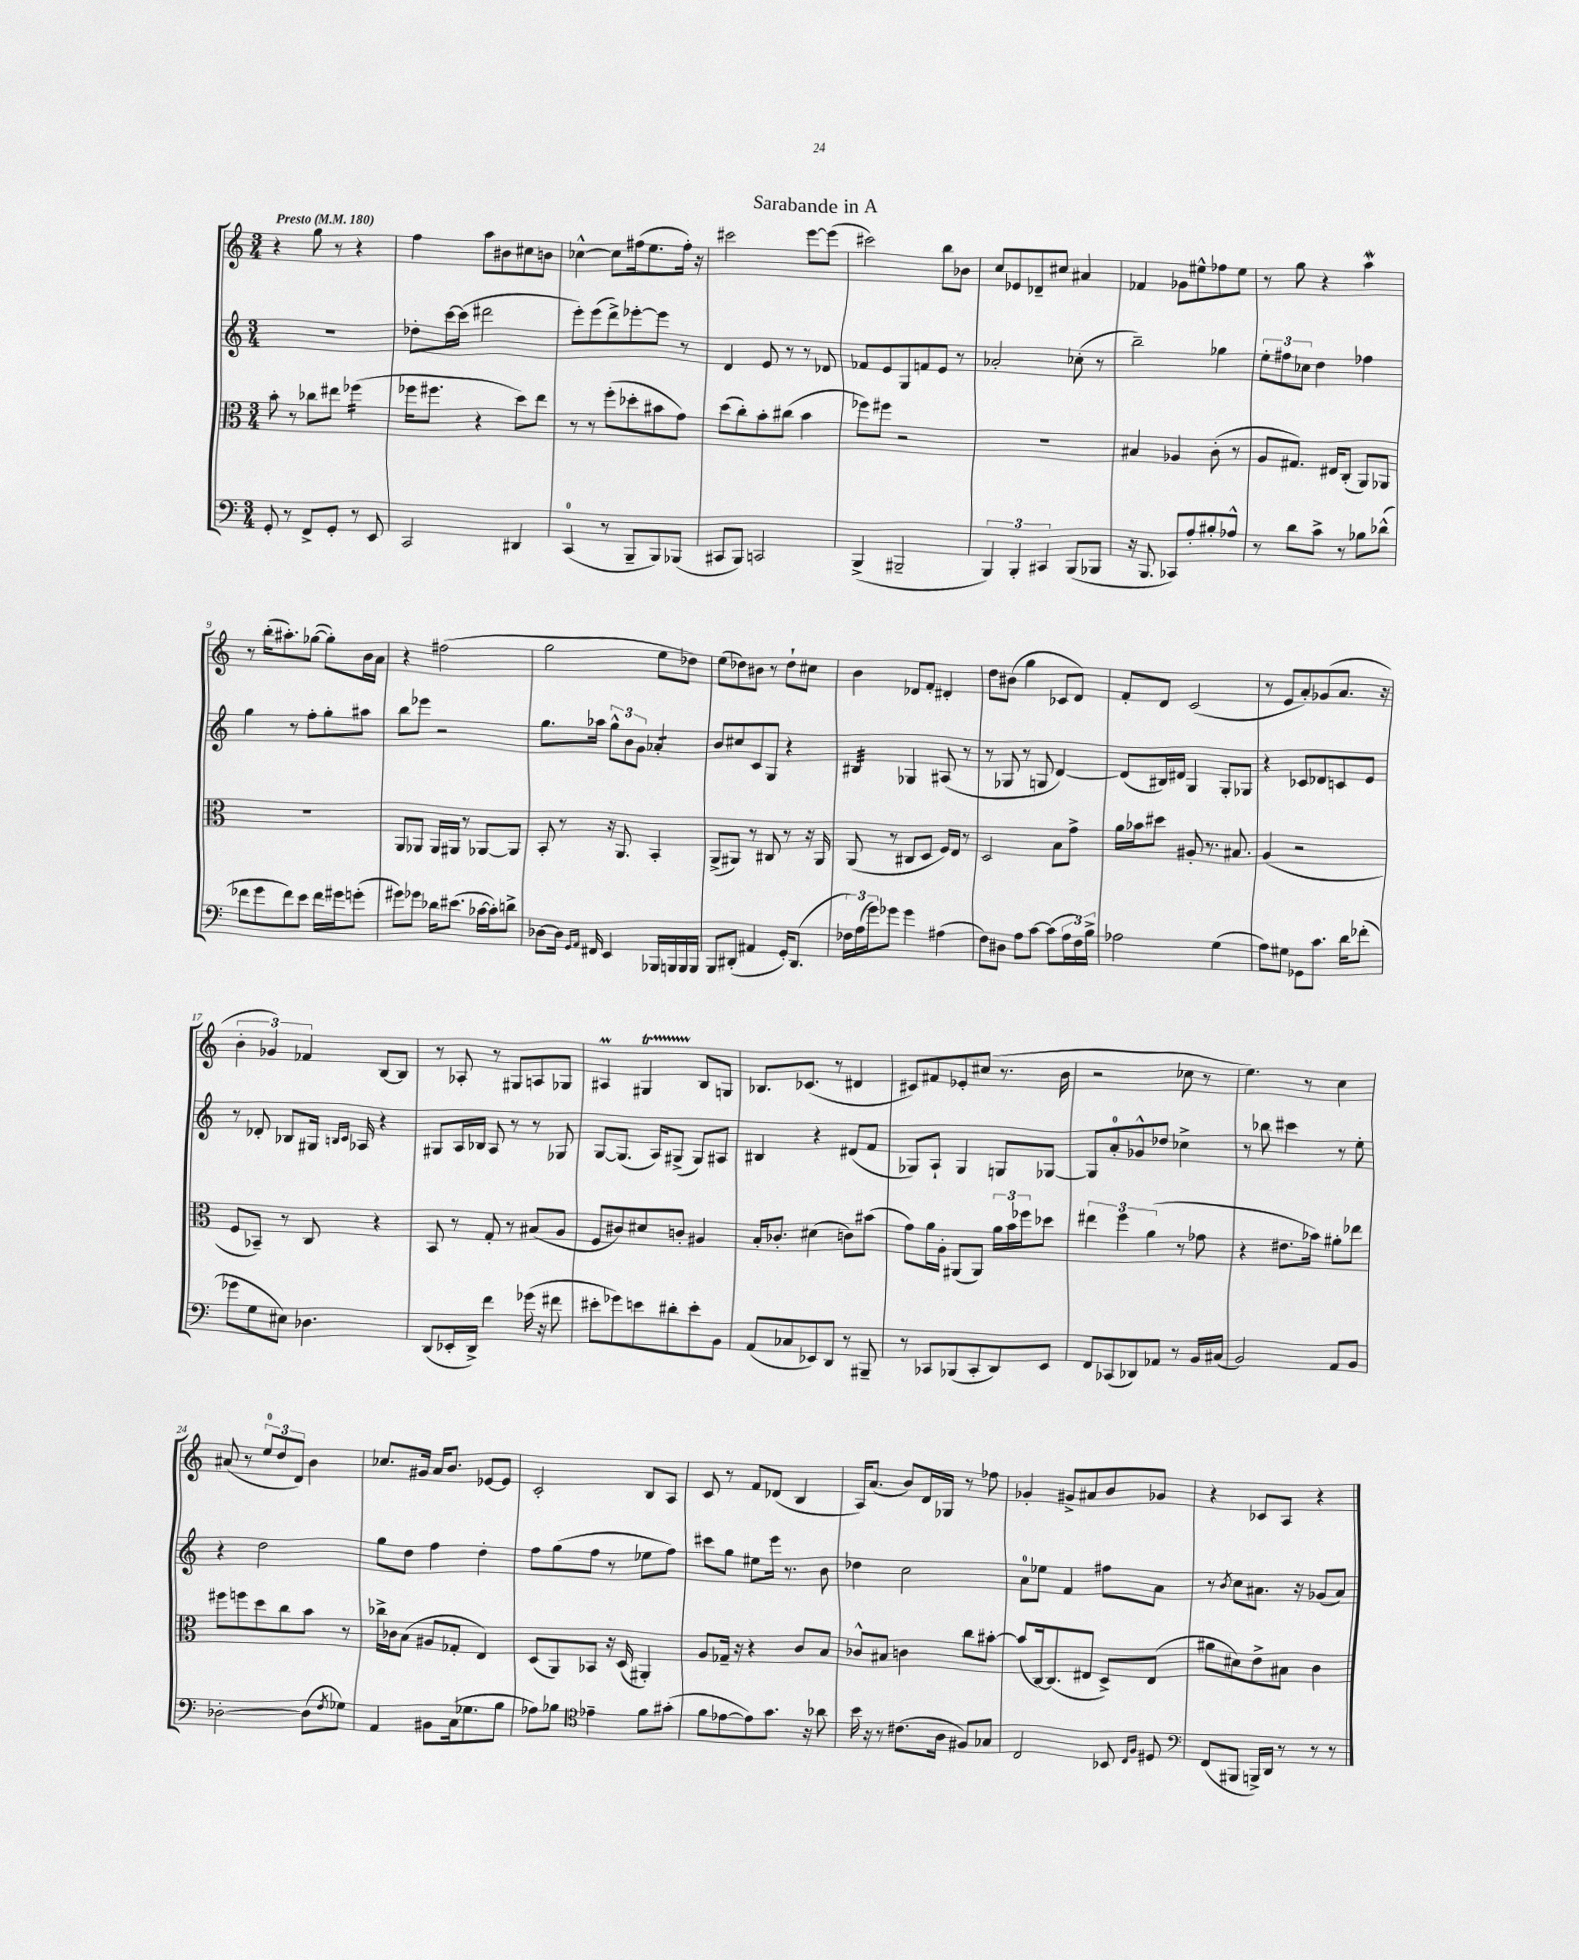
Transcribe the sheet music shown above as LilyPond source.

\header { title = "Sarabande in A" }
<<
\new StaffGroup <<
\new Staff = "s0" {
    \clef treble \key c \major \numericTimeSignature \time 3/4 \tempo "Presto" 4 = 180
    r4 g''8 r8 r4 |
    f''4 a''8 bis'8 cis''8 b'8 |
    ces''4~-^ ces''8 fis''16( e''8. fis''16-.) r16 |
    cis'''2 e'''8~ e'''8( |
    cis'''2) b''8 bes'8 |
    c''8 ees'8 des'8-- cis''8 ais'4 |
    fes'4 ges'8 eis''8-^ fes''8 eis''8 |
    r8 g''8 r4 a''4\mordent |
    r8 b''16-.( ais''8.-.) ges''8~( ges''8-.) b'16 a'16 |
    r4 fis''2( |
    g''2 e''8 des''8) |
    e''8( des''8) bis'8 r8 des''8-! cis''8 |
    b'4 des'8 f'8-. dis'4-. |
    d''8 bis'8( g''4 ces'8 d'8) |
    f'8-. d'8 c'2( |
    r8 e'8 a'8-.) ges'8( a'8. r16 |
    \tuplet 3/2 { b'4-. ges'4) fes'4 } b8~ b8 |
    r8 aes8-. r8 gis8 a8 ges8 |
    ais4\prall gis4\startTrillSpan b8\stopTrillSpan g8 |
    bes8. ces'8.( r8 dis'4 |
    cis'8) fis'8 ees'8-. cis''8( r8. b'16 |
    r2 ces''8 r8 |
    e''4.) r8 c''4 |
    ais'8( r8 \tuplet 3/2 { e''8-0 d''8 d'8) } b'4 |
    ces''8. gis'16 a'16 b'8. ees'8~ ees'8 |
    c'2-. b8 a8 |
    c'8 r8 f'8 des'8( b4 |
    a16) a'8.( b'8) d'16 ges16 r8 fes''8 |
    ges'4-. gis'8-> ais'8 b'8 ges'8 |
    r4 ces'8 a8 r4 \bar "|." |
}
\new Staff = "s1" {
    \clef treble \key c \major \numericTimeSignature \time 3/4
    R2. |
    des''8-. c'''16~ c'''16( dis'''2 |
    e'''8-.) e'''8( d'''8->) ees'''8~-. ees'''8 r8 |
    d'4 e'8 r8 r8 des'8 |
    fes'8 e'8 g8 f'8 e'8 r8 |
    aes'2-. ces''8-.( r8 |
    b''2--) ges''4 |
    \tuplet 3/2 { e''8-. fis''8 ces''8 } d''4 fes''4 |
    g''4 r8 f''8-. g''8-. ais''8 |
    b''8 ees'''8 r2 |
    g''8. aes''16 \tuplet 3/2 { g''8-^ b'8 g'8 } aes'4:8-. |
    b'8 cis''8 c'8 g8 r4 |
    bis4:32 ges4 ais8( r8 |
    r8 ges8 r8 g8 d'4~) |
    d'8( bis16) dis'16 g4 g8-. ges8 |
    r4 ces'8 des'8 c'8 e'8 |
    r8 des'8-. bes8 gis16 \grace { b16 c'16 } aes16 r4 |
    gis8 a16 bes16 a8 r8 r8 ges8 |
    g8~ g8.( a16) gis8->( gis8) ais8 |
    bis4 r4 dis'8( f'8 |
    ges8) a8-! ges4 g8 ges8~ |
    ges8 a'8-0-. ges'8-^ des''8 ces''4-> |
    r8 bes''8 cis'''4 r8 e''8-. |
    r4 d''2 |
    g''8 d''8 f''4 d''4-. |
    f''8 g''8( f''8 r8 ees''8 f''8) |
    cis'''8 g''8 eis''8 e'''16 r8. b'8 |
    des''4 c''2 |
    a'8-0 ees''8 f'4 fis''8 a'8 |
    r8 \acciaccatura { b'8 } c''8 ais'8. r16 ges'8( ais'8) \bar "|." |
}
\new Staff = "s2" {
    \clef alto \key c \major \numericTimeSignature \time 3/4
    b'8-. r8 ces''8 eis''8 fes''4:16( |
    fes''16 fis''8. r4 d''8) e''8 |
    r8 r8 f''8-.( des''8-. bis'8 g'8) |
    d''8( c''8-.) b'8-. cis''8( b'4 |
    fes''8) fis''8 r2 |
    R2. |
    bis4 aes4 c'8-.( r8 |
    a8 gis8.) eis16 c8-.( a,8) aes,8 |
    R2. |
    a,8 aes,8 aes,16 ais,16 r8 aes,8~ aes,8 |
    b,8-. r8 r16 a,8. b,4-. |
    a,8->( ais,8) r8 cis8 r8 r16 ais,16 |
    a,8( r8 cis8 d8 f16) e16 r8 |
    d2 b8 g'8-> |
    a'16 bes'16 dis''8 ais8-. r8. bis8. |
    a4( r2 |
    f8 bes,8--) r8 c8 r4 |
    b,8 r8 g8-. r8 bis8( a8 |
    f8 cis'8) dis'8 c'8-. ais4 |
    b16-. ces'8.-. dis'4( c'8) bis'8( |
    g'8) a'16 a16-. ais,8( ais,8) \tuplet 3/2 { a'16 b'16 fes''16 } des''8 |
    \tuplet 3/2 { eis''4 f''4 a'4( } r8 ges'8 |
    r4 eis'8. bes'16) ais'8-. ees''8 |
    fis''8 f''8 d''8 c''8 b'8 r8 |
    ces''16-> ces'16 b8( ais8 ges8-. e4) |
    d8( a,8) bes,8 r16 d16( ais,4-.) |
    a8 ges16-- r16 r4 c'8 b8 |
    ces'8-^ bis8 c'4 c''8 bis'8~-. |
    bis'8( c16~) c8.( eis8 d8->) eis8( |
    ais'8 dis'8) e'8-> bis8 c'4 \bar "|." |
}
\new Staff = "s3" {
    \clef bass \key c \major \numericTimeSignature \time 3/4
    g,8-. r8 f,8-> g,8-. r8 e,8 |
    c,2 dis,4 |
    c,4-0( r8 b,,8-- b,,8) bes,,8( |
    cis,8 b,,8) c,2 |
    b,,4->( bis,,2-- |
    \tuplet 3/2 { b,,4) b,,4-. cis,4 } b,,8( bes,,8 |
    r16 b,,8. ces,8) a8-. bis8-. aes8-^ |
    r8 d'8 c'8-> r8 bes8 des'8-^( |
    fes'8 g'8 fes'8) e'8 fes'16 gis'16 g'8-.( |
    gis'8) ges'8 des'16 eis'8.( ces'16~ ces'16-.) d'8-> |
    des8~ des16 \grace { g,16 a,16 } fis,16 e,4 bes,,16 b,,16 b,,16 b,,16 |
    b,,8 dis,8-.( ais,4 g,16-.) dis,8.( |
    \tuplet 3/2 { fes16) a16( g'16) } ges'8 ges'4 ais4( |
    f8) dis8 a8 c'8~ c'8( \tuplet 3/2 { a16 f16) b16-> } |
    aes2 g4( |
    a8) gis8 ges,8 c'8. d'16 fes'8-.( |
    ges'8 g8 eis8) des4. |
    d,8( ees,16-. d,16->) f'4 ges'16( r16 fis'8 |
    eis'8-. ges'8) e'8 dis'8-. e'8-. b,8 |
    a,8( ces8 ees,8) d,8 r8 bis,,8-- |
    r8 ces,8 bes,,8( ces,8-. d,8) e,8 |
    f,8 ces,8( des,8) aes,8 r8 b,16 cis16( |
    b,2) a,8 b,8 |
    des2~-. des8( \acciaccatura { f8 } ges8) |
    a,4 bis,8 c16( ges8. b8 |
    aes8) bes8 \clef tenor ees'4-- f'8 gis'8-.( |
    f'8 ees'8~ ees'8) g'8. r16 aes'8 |
    b'16 r16 r8 cis'8.( a16 fis8) ges8 |
    c2 bes,8 \grace { c16 f16 } dis8 |
    \clef bass f,8( bis,,8 b,,16->) d,16 r8 r8 r8 \bar "|." |
}
>>
>>
